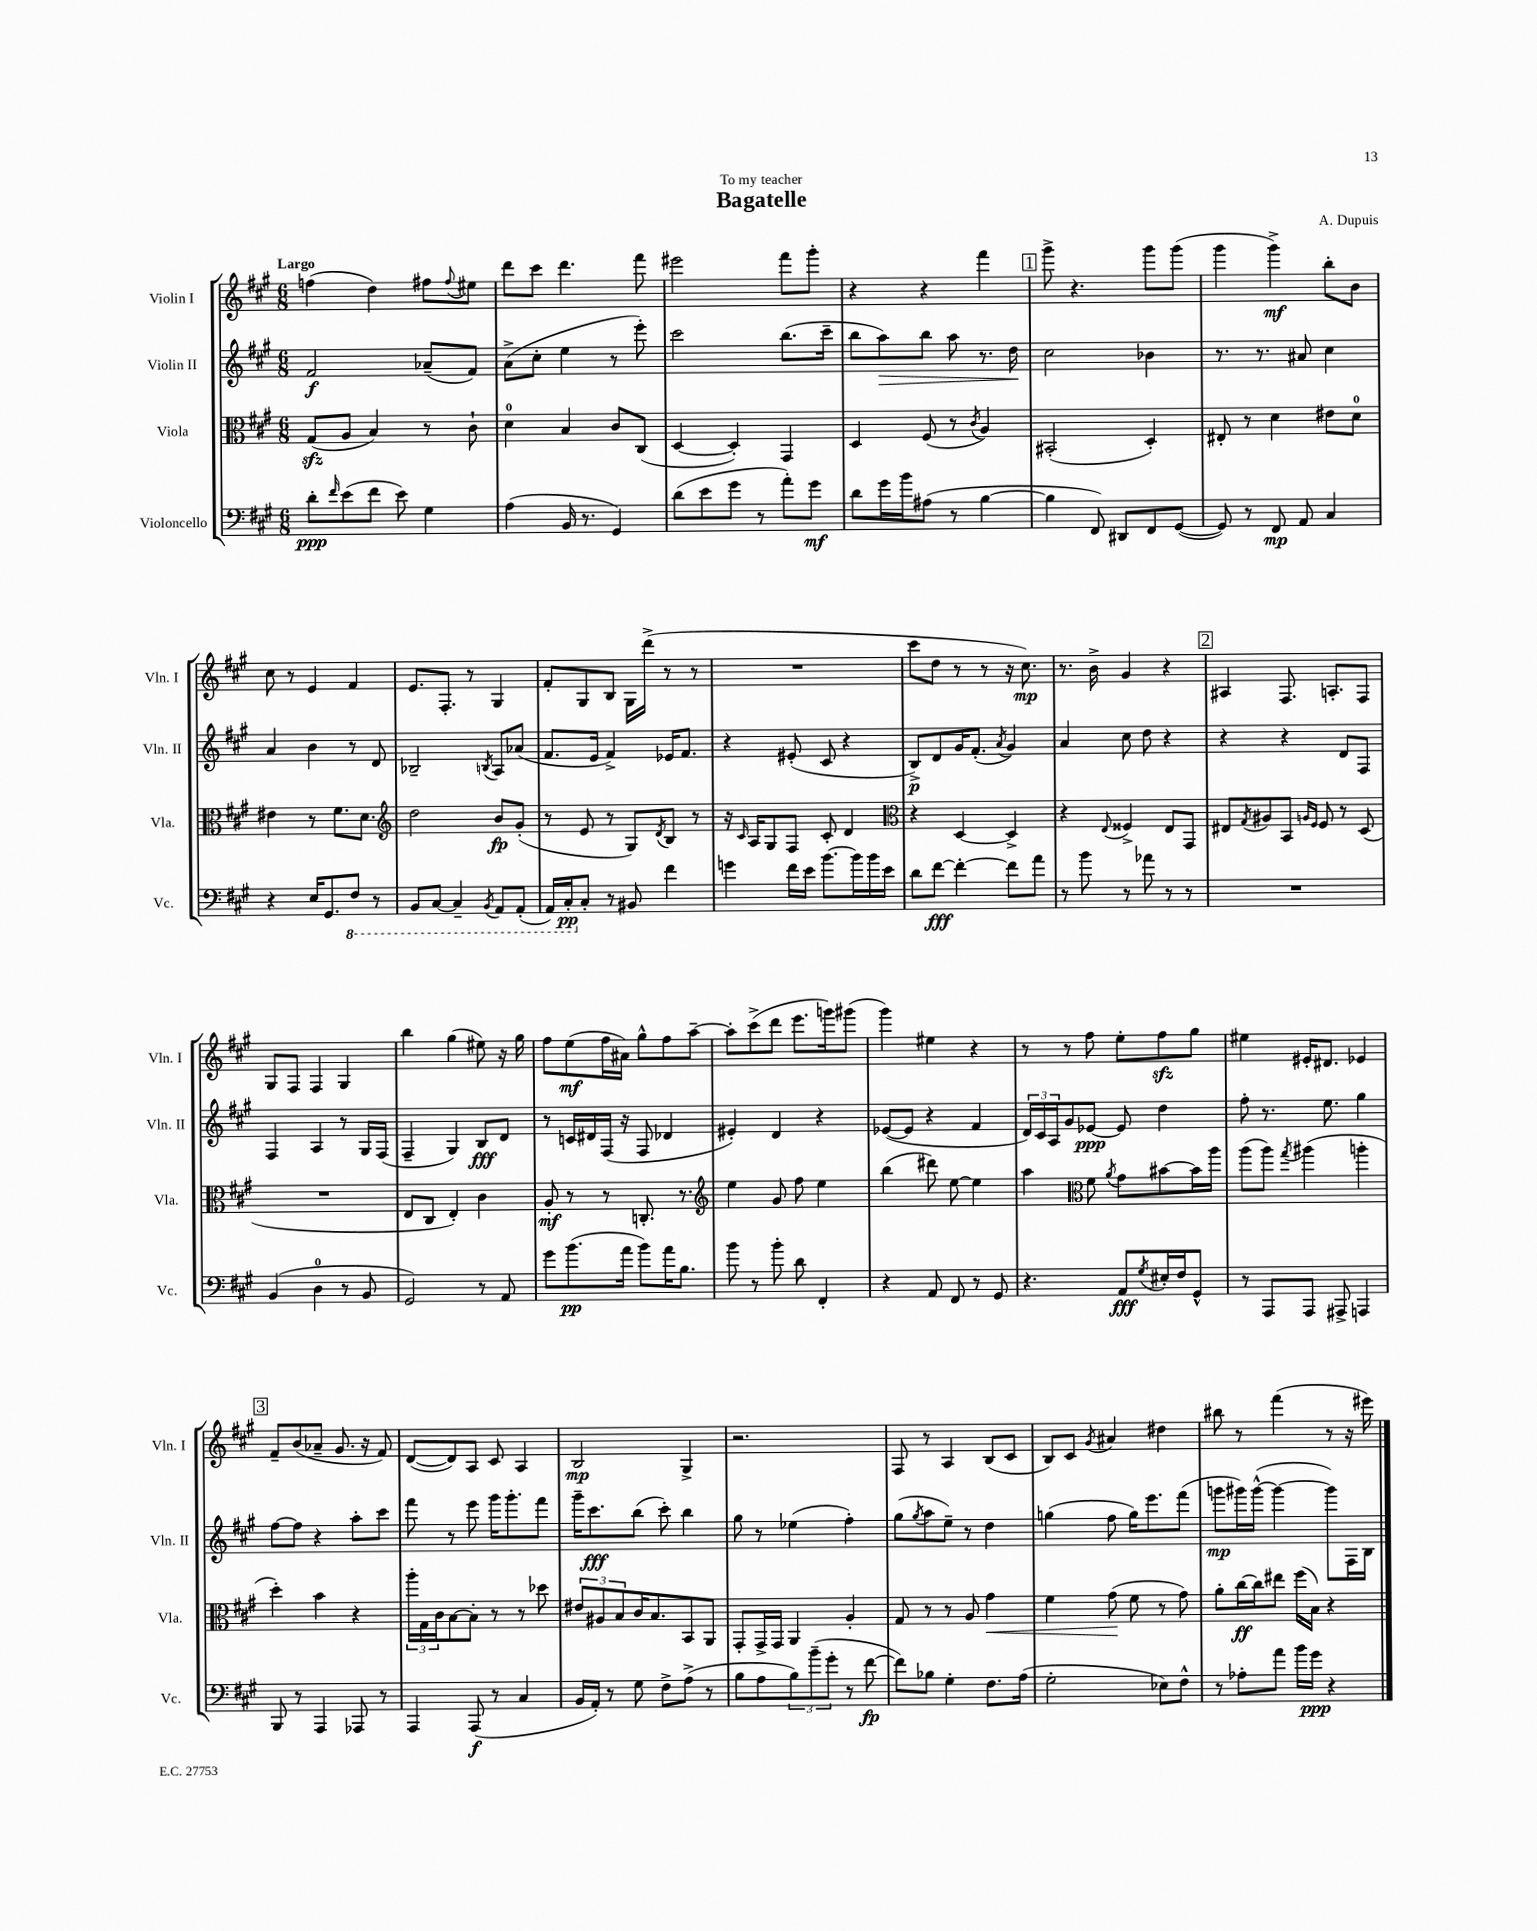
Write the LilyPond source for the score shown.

\header { title = "Bagatelle" composer = "A. Dupuis" dedication = "To my teacher" }
<<
\new StaffGroup <<
\new Staff = "s0" \with { instrumentName = "Violin I" shortInstrumentName = "Vln. I" } {
    \clef treble \key a \major \numericTimeSignature \time 6/8 \tempo "Largo"
    f''4( d''4) fis''8 \appoggiatura { fis''8 } eis''8 |
    d'''8 cis'''8 d'''4. fis'''8 |
    eis'''2 fis'''8 gis'''8-. |
    r4 r4 fis'''4 |
    \mark \markup { \box "1" } gis'''8-> r4. gis'''8 gis'''8( |
    gis'''4 gis'''4->\mf) b''8-. b'8 |
    cis''8 r8 e'4 fis'4 |
    e'8. fis8.-. r8 gis4 |
    fis'8-. gis8 b8 gis16 d'''16->( r8 r8 |
    R2. |
    cis'''8 d''8 r8 r8 r16 cis''8.\mp) |
    r8. b'16-> gis'4 r4 |
    \mark \markup { \box "2" } ais4 fis8. a8.-. fis8 |
    gis8 fis8 fis4 gis4 |
    b''4 gis''4( eis''8) r16 gis''16 |
    fis''8 e''8\mf( fis''16 ais'16) gis''8-^ fis''8 a''8~-- |
    a''8-. cis'''8->( d'''8 e'''8. g'''16) gis'''8( |
    gis'''4) eis''4 r4 |
    r8 r8 fis''8 e''8-. fis''8\sfz gis''8 |
    eis''4 eis'16-. dis'8. ees'4 |
    \mark \markup { \box "3" } fis'8-- b'8( aes'8-- gis'8. r16 fis'8) |
    d'8~( d'8) a8 cis'8 a4 |
    b2\mp gis4-> |
    r2. |
    fis8 r8 a4 b8( cis'8 |
    b8) cis'8 \acciaccatura { gis'8 } ais'4 dis''4 |
    bis''8 r8 fis'''4( r8 r16 eis'''16) \bar "|." |
}
\new Staff = "s1" \with { instrumentName = "Violin II" shortInstrumentName = "Vln. II" } {
    \clef treble \key a \major \numericTimeSignature \time 6/8
    fis'2\f aes'8--( fis'8) |
    a'8->( cis''8-. e''4 r8 e'''8-.) |
    cis'''2 b''8.( cis'''16-- |
    b''8 a''8\>) b''8 a''8 r8. d''16\! |
    \mark \markup { \box "1" } cis''2 bes'4 |
    r8. r8. ais'8 cis''4 |
    a'4 b'4 r8 d'8 |
    bes2-- \acciaccatura { b8 } a8 aes'8( |
    fis'8. e'16 fis'4->) ees'16 fis'8. |
    r4 eis'8-.( cis'8 r4 |
    b8->\p) d'8 gis'16 fis'8.-.( \acciaccatura { a'8 } gis'4) |
    a'4 cis''8 d''8 r4 |
    \mark \markup { \box "2" } r4 r4 d'8 fis8 |
    fis4 a4 r8 gis16 fis16( |
    fis4-- gis4) b8\fff d'8 |
    r8 c'16 dis'16 fis16( r16 fis8 des'4 |
    eis'4-.) d'4 r4 |
    ees'8~( ees'8 r4 fis'4 |
    \tuplet 3/2 { d'16) cis'16 a16 } gis'8 ees'8~\ppp ees'8 d''4 |
    fis''8-. r8. e''8. gis''4 |
    \mark \markup { \box "3" } fis''8~ fis''8 r4 a''8-. cis'''8 |
    fis'''8 r8 e'''8 gis'''16 gis'''8.-. fis'''8 |
    gis'''16-- cis'''8.\fff b''8( cis'''8-.) b''4 |
    gis''8 r8 ees''4( fis''4-.) |
    gis''8( \acciaccatura { gis''8 } a''8 e''8--) r8 d''4 |
    g''4( fis''8 g''16) e'''8. fis'''8( |
    g'''8\mp gis'''16) gis'''16~-^( gis'''4~ gis'''8) fis16 b16 \bar "|." |
}
\new Staff = "s2" \with { instrumentName = "Viola" shortInstrumentName = "Vla." } {
    \clef alto \key a \major \numericTimeSignature \time 6/8
    gis8\sfz( a8 b4) r8 cis'8-! |
    d'4-0 b4 cis'8 cis8( |
    d4~ d4-.) gis,4 |
    d4 fis8( r8 \acciaccatura { cis'8 } a4) |
    \mark \markup { \box "1" } bis,2-.( d4-.) |
    eis8-. r8 d'4 eis'8 d'8-0 |
    eis'4 r8 fis'8. d'8. |
    \clef treble d''2 b'8\fp gis'8-.( |
    r8 e'8 r8 gis8) \acciaccatura { d'8 } b8 r8 |
    r16 \grace { cis'16 } a16 gis8 fis8 cis'8-. d'4 |
    \clef alto r4 d4~ d4-> |
    r4 \appoggiatura { e8 } fisis4-> e8 gis,8 |
    \mark \markup { \box "2" } eis8 \acciaccatura { gis8 } ais8 b,8 \grace { a16 fis16 } fis8 r8 d8( |
    R2. |
    e8 cis8 e4-.) cis'4 |
    a8-.\mf r8 r8 c8.-. r8. |
    \clef treble e''4 gis'8 fis''8 e''4 |
    b''4( dis'''8) e''8~ e''4 |
    a''4 \clef alto fis'8 \acciaccatura { a'8 } gis'8 bis'8~ bis'16 a''16 |
    a''8( a''8) \acciaccatura { gis''8 } ais''4( a''4-. |
    \mark \markup { \box "3" } d''4-.) b'4 r4 |
    \tuplet 3/2 { a''16-. gis16 cis'16 } b8~ b8-. r8 r8 des''8 |
    \tuplet 3/2 { eis'8 ais8 b8 } cis'16 b8. b,8 a,8 |
    gis,8-. gis,16-> gis,16 a,4 a4-. |
    gis8 r8 r8 a8 gis'4\< |
    fis'4 gis'8\!( fis'8 r8 gis'8) |
    a'8-. cis''16~\ff cis''16 eis''8 fis''16( b16) r4 \bar "|." |
}
\new Staff = "s3" \with { instrumentName = "Violoncello" shortInstrumentName = "Vc." } {
    \clef bass \key a \major \numericTimeSignature \time 6/8
    d'8-.\ppp \grace { fis'16 } e'8( fis'8 e'8) gis4 |
    a4( b,16 r8. gis,4) |
    d'8( e'8 gis'8 r8 a'8-.) gis'8\mf |
    d'8 gis'16 b'16 ais8( r8 b4~ |
    \mark \markup { \box "1" } b4 fis,8) dis,8 fis,8 gis,8~( |
    gis,8) r8 fis,8\mp a,8 cis4 |
    r4 e16 gis,8. \ottava #-1 fis,8 r8 |
    b,,8 cis,8~ cis,4-- \acciaccatura { b,,8 } a,,8 a,,8-.( |
    a,,16) cis,16-.\pp \ottava #0 cis8-. r8 bis,8 fis'4 |
    g'4 fis'16 e'16 b'8.~ b'16 b'16 e'16 |
    d'8 fis'8~\fff fis'4~-. fis'8 a'8 |
    r8 b'8 r8 aes'8 r8 r8 |
    \mark \markup { \box "2" } R2. |
    b,4( d4-0 r8 b,8 |
    gis,2) r8 a,8 |
    gis'8 b'8.\pp( a'16 b'8) a'16 b8. |
    b'8 r8 b'8-. d'8 fis,4-. |
    r4 a,8 fis,8 r8 gis,8 |
    r4. a,8\fff \acciaccatura { gis8 } eis16-. fis16 gis,8-^ |
    r8 a,,8 a,,8 ais,,8-> a,,4 |
    \mark \markup { \box "3" } b,,8 r8 a,,4 aes,,8 r8 |
    a,,4 a,,8\f( r8 cis4 |
    b,16 a,16-.) r8 gis8 fis8-> a8->( r8 |
    b8 a8 \tuplet 3/2 { b8) b'8--( gis'8-. } r8 fis'8~\fp |
    fis'8) bes8 gis4-. fis8. a16( |
    gis2-. ees8) fis8-^ |
    r8 aes8-. a'8 b'16 gis'16\ppp r4 \bar "|." |
}
>>
>>
\layout { \context { \Score \remove "Bar_number_engraver" } }
